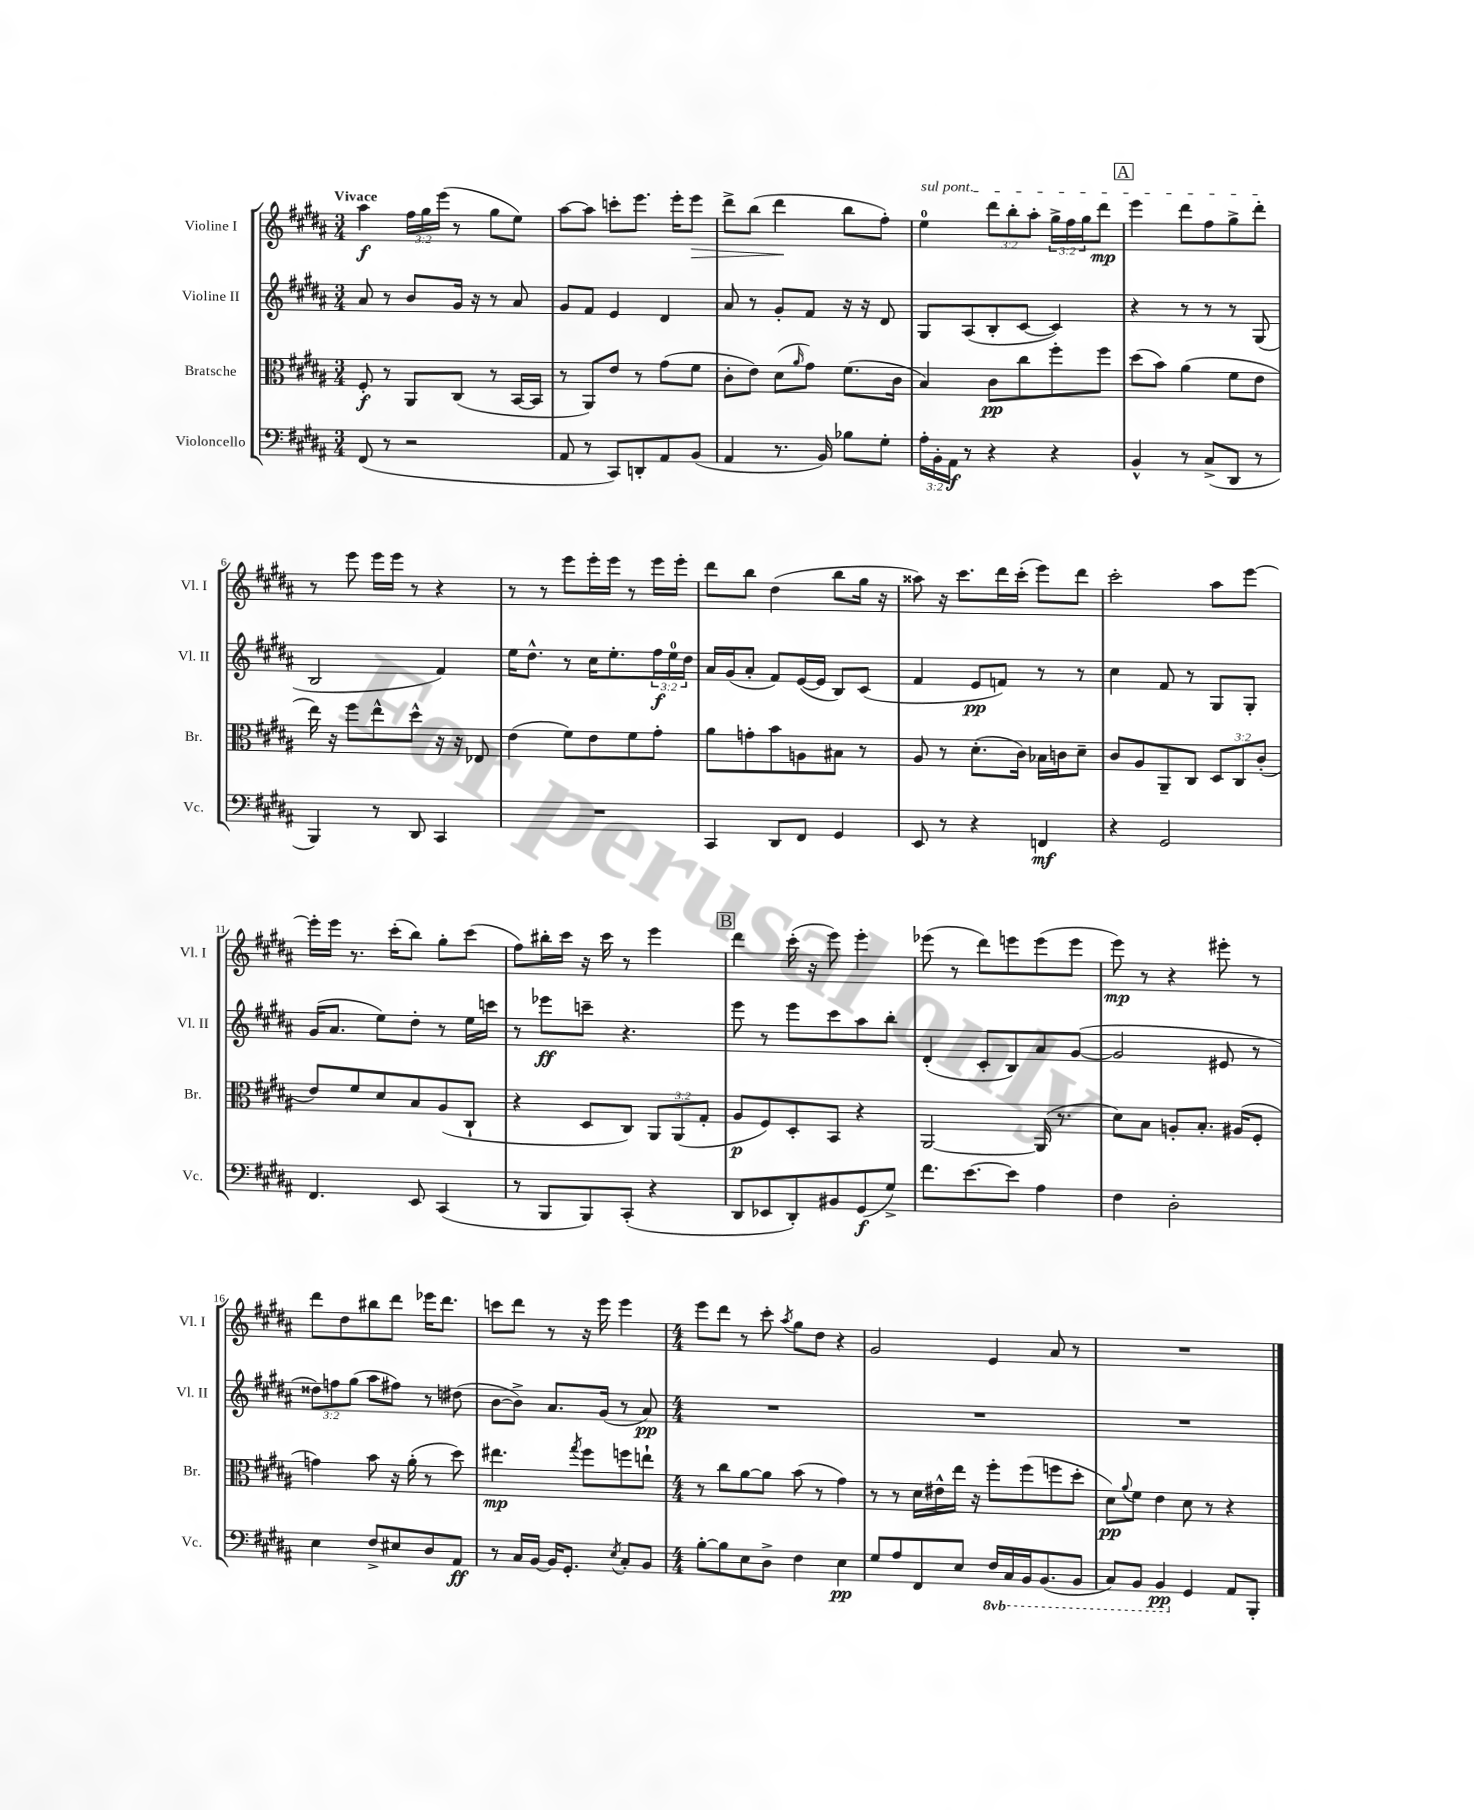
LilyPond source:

<<
\new StaffGroup <<
\new Staff = "s0" \with { instrumentName = "Violine I" shortInstrumentName = "Vl. I" } {
    \clef treble \key b \major \numericTimeSignature \time 3/4 \override Staff.TupletNumber.text = #tuplet-number::calc-fraction-text \tempo "Vivace"
    ais''4\f \tuplet 3/2 { fis''16 gis''16 e'''16( } r8 gis''8 e''8) |
    ais''8~ ais''8 c'''8-. e'''8. e'''16-. e'''8\> |
    dis'''8-> b''8( dis'''4\! b''8 fis''8-.) |
    \once \override TextSpanner.bound-details.left.text = \markup { \italic "sul pont." } e''4-0\startTextSpan \tuplet 3/2 { dis'''8 b''8-. ais''8-. } \tuplet 3/2 { gis''16-> fis''16 gis''16 } dis'''8\mp |
    \mark \markup { \box "A" } e'''4 dis'''8 fis''8 gis''8-> dis'''8-.\stopTextSpan |
    r8 e'''8 e'''16 e'''16 r8 r4 |
    r8 r8 e'''8 e'''16-. e'''16 r8 e'''16 e'''16-. |
    dis'''8 b''8 dis''4( b''8 gis''16 r16 |
    aisis''8) r16 cis'''8. dis'''16 cis'''16-.( e'''8) dis'''8 |
    cis'''2-. ais''8 e'''8~ |
    e'''16-. e'''16 r8. cis'''16-.( b''8) gis''8-. cis'''8( |
    fis''8) bis''16-. cis'''16 r16 cis'''16 r8 e'''4 |
    \mark \markup { \box "B" } dis'''4 cis'''16-.( r16 e'''8) e'''4-. |
    ees'''8( r8 dis'''8) e'''8 e'''8( e'''8 |
    e'''8\mp) r8 r4 eis'''8-. r8 |
    dis'''8 dis''8 bis''8 dis'''8 ees'''16 dis'''8. |
    c'''8 dis'''8 r8 r16 e'''16 e'''4 |
    \numericTimeSignature \time 4/4 e'''8 dis'''8 r8 cis'''8-. \acciaccatura { ais''8 } gis''8 dis''8 r4 |
    gis'2 e'4 ais'8 r8 |
    R1 \bar "|." |
}
\new Staff = "s1" \with { instrumentName = "Violine II" shortInstrumentName = "Vl. II" } {
    \clef treble \key b \major \numericTimeSignature \time 3/4 \override Staff.TupletNumber.text = #tuplet-number::calc-fraction-text
    ais'8 r8 b'8 gis'16 r16 r8 ais'8 |
    gis'8 fis'8 e'4 dis'4 |
    ais'8 r8 gis'8-. fis'8 r16 r16 dis'8 |
    gis8 ais8( b8-. cis'8~ cis'4) |
    \mark \markup { \box "A" } r4 r8 r8 r8 gis8( |
    b2 fis'4) |
    e''16 dis''8.-^ r8 cis''16 e''8.-. \tuplet 3/2 { fis''16\f e''16-0 dis''16 } |
    ais'16 gis'16( ais'8-. fis'8) e'16~( e'16 b8) cis'8( |
    fis'4 e'8\pp f'8) r8 r8 |
    cis''4 fis'8 r8 gis8 gis8-. |
    gis'16( ais'8. e''8) dis''8-. r8 e''16 c'''16 |
    r8 ees'''8\ff c'''8-- r4. |
    \mark \markup { \box "B" } e'''8 r8 e'''8 cis'''8 ais''8 b''8-. |
    dis'4-.( cis'8-. b8) ais'8 gis'8~( |
    gis'2 eis'8 r8 |
    \tuplet 3/2 { disis''8) f''8 gis''8( } ais''8 fis''8) r8 dis''8( |
    b'8~ b'8->) ais'8. gis'16( r8 ais'8\pp) |
    \numericTimeSignature \time 4/4 R1 |
    R1 |
    R1 \bar "|." |
}
\new Staff = "s2" \with { instrumentName = "Bratsche" shortInstrumentName = "Br." } {
    \clef alto \key b \major \numericTimeSignature \time 3/4 \override Staff.TupletNumber.text = #tuplet-number::calc-fraction-text
    fis8-.\f r8 ais,8 cis8( r8 b,16~ b,16 |
    r8 ais,8) e'8 r8 gis'8( fis'8 |
    cis'8-. e'8) dis'8( \grace { ais'16 } gis'8) fis'8.( cis'16 |
    b4) cis'8\pp cis''8 fis''8-. fis''8 |
    \mark \markup { \box "A" } dis''8( b'8) ais'4( fis'8 e'8 |
    e''16) r16 fis''8 e''8-^ dis''8-^ r16 r16 ees8 |
    e'4( fis'8) e'8 fis'8 gis'8-. |
    ais'8 g'8-. b'8 a8 bis8 r8 |
    ais8 r8 dis'8.-.( cis'16) bes16 c'16 dis'8-- |
    cis'8 ais8 ais,8-- cis8 \tuplet 3/2 { dis8 cis8 cis'8-.( } |
    e'8) fis'8 dis'8 b8 ais8( cis8-! |
    r4 dis8 cis8) \tuplet 3/2 { ais,8 ais,8( gis8-. } |
    \mark \markup { \box "B" } ais8\p fis8) dis8-. b,8 r4 |
    ais,2~ ais,16( r8. |
    dis'8) b8 a8-. b8.-. ais16( fis8-. |
    g'4) b'8 r16 ais'16-.( r8 dis''8) |
    eis''4.\mp \acciaccatura { gis''8 } fis''8 f''8 e''8-! |
    \numericTimeSignature \time 4/4 r8 cis''8 ais'8~ ais'8 b'8( r8 gis'4) |
    r8 r8 dis'16 eis'16-^ e''16 r16 fis''8-. fis''8( f''8 dis''8-. |
    dis'8\pp) \appoggiatura { ais'8 } fis'8 e'4 dis'8 r8 r4 \bar "|." |
}
\new Staff = "s3" \with { instrumentName = "Violoncello" shortInstrumentName = "Vc." } {
    \clef bass \key b \major \numericTimeSignature \time 3/4 \override Staff.TupletNumber.text = #tuplet-number::calc-fraction-text \set Staff.ottavationMarkups = #ottavation-simple-ordinals
    fis,8( r8 r2 |
    ais,8 r8 cis,8) d,8-. ais,8 b,8( |
    ais,4 r8. b,16) bes8 gis8-. |
    \tuplet 3/2 { ais16-. b,16-. ais,16\f } r8 r4 r4 |
    \mark \markup { \box "A" } b,4-^ r8 cis8->( dis,8 r8 |
    b,,4) r8 dis,8 cis,4 |
    R2. |
    cis,4 dis,8 fis,8 gis,4 |
    e,8 r8 r4 f,4\mf |
    r4 gis,2 |
    fis,4. e,8 cis,4( |
    r8 b,,8 b,,8) cis,8-.( r4 |
    \mark \markup { \box "B" } dis,8 ees,8 dis,8-.) bis,8 gis,8\f( gis8->) |
    fis'8. e'8.~ e'8 ais4 |
    fis4 dis2-. |
    e4 fis8-> eis8 dis8 ais,8\ff |
    r8 cis16 b,16~ b,16 gis,8.-. \acciaccatura { e8 } cis8-. b,8 |
    \numericTimeSignature \time 4/4 b8~-. b8 e8 dis8-> fis4 e4\pp |
    gis8 ais8 fis,8 e8 \ottava #-1 fis,16 cis,16 b,,16 b,,8.( b,,8 |
    cis,8) b,,8 b,,4\pp \ottava #0 gis,4 ais,8 b,,8-. \bar "|." |
}
>>
>>
